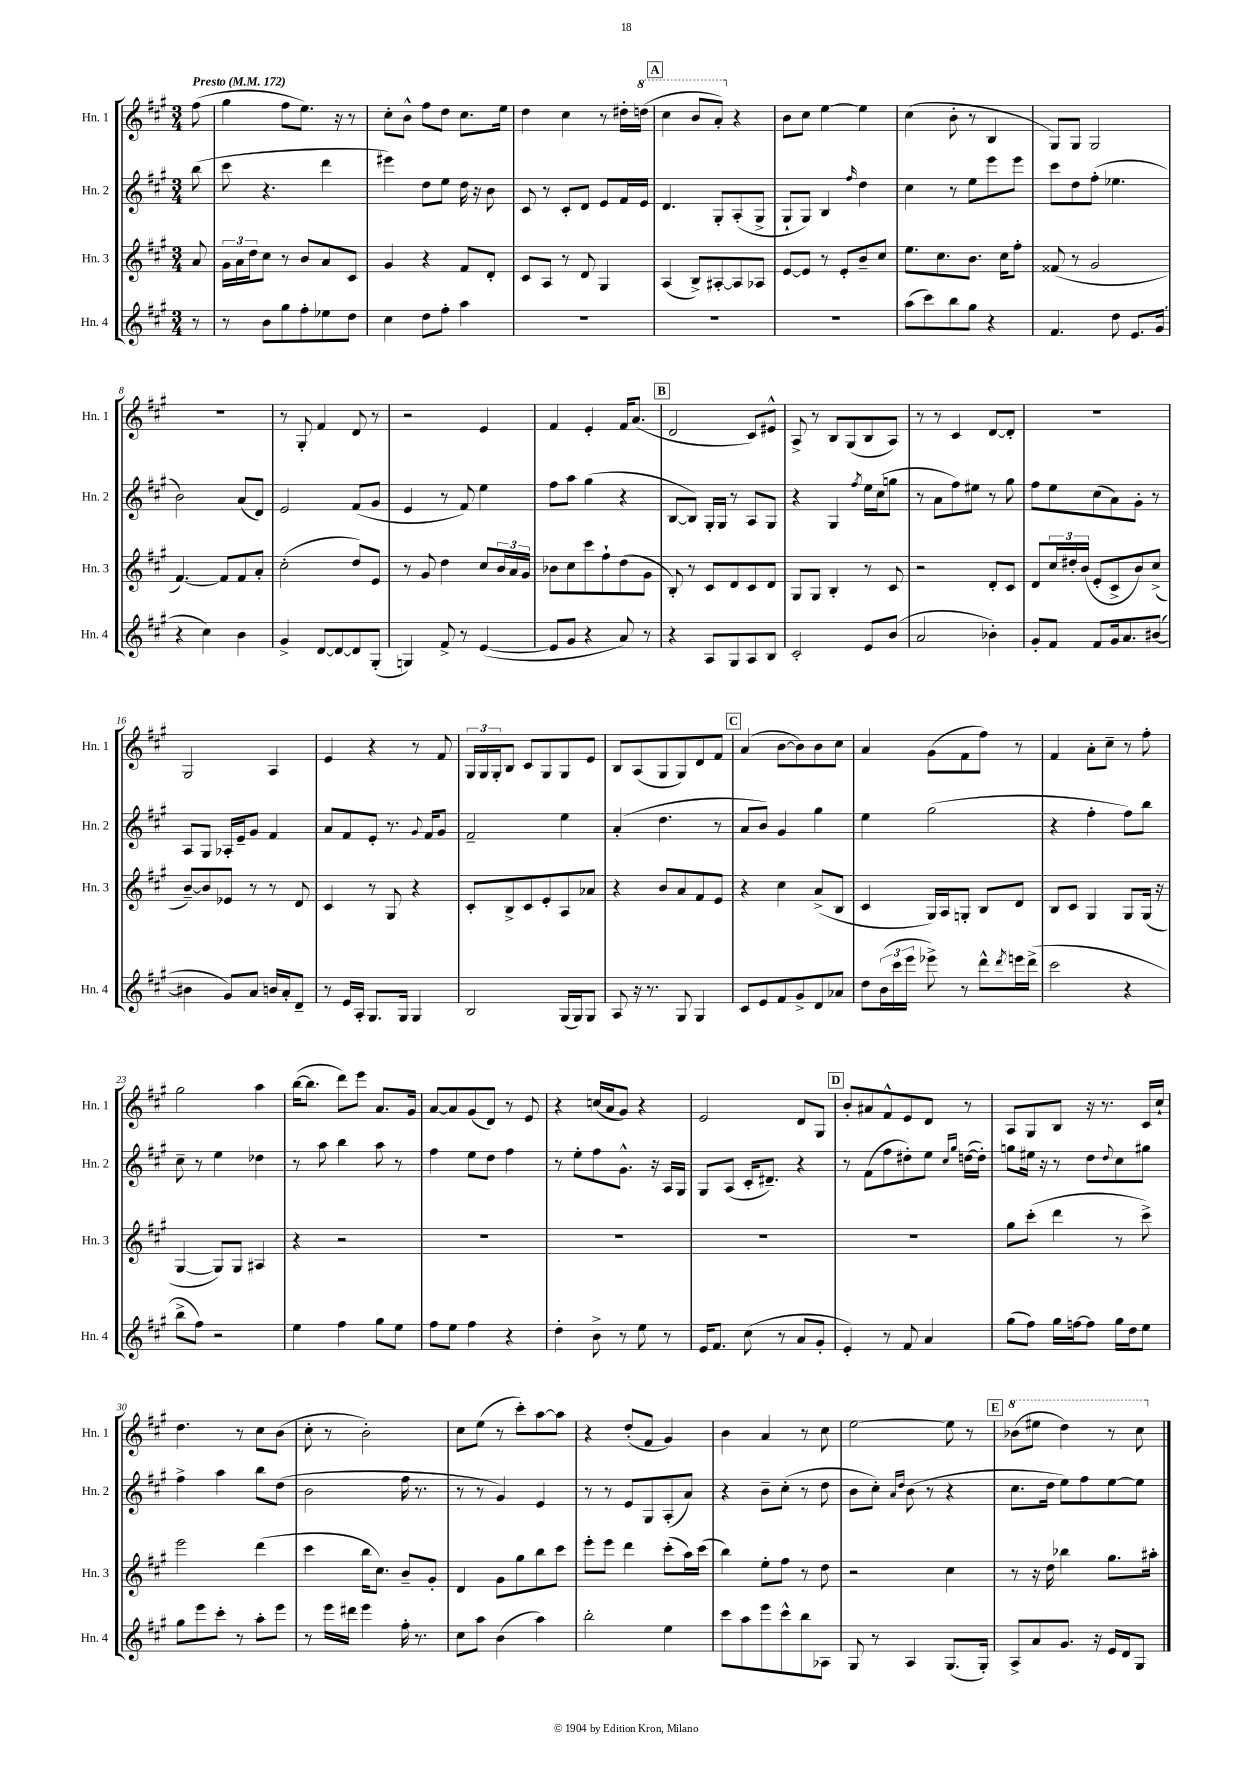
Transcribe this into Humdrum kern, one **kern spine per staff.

**kern	**kern	**kern	**kern
*part4	*part3	*part2	*part1
*staff4	*staff3	*staff2	*staff1
*I"Hn. 4	*I"Hn. 3	*I"Hn. 2	*I"Hn. 1
*I'Hn. 4	*I'Hn. 3	*I'Hn. 2	*I'Hn. 1
*clefG2	*clefG2	*clefG2	*clefG2
*k[f#c#g#]	*k[f#c#g#]	*k[f#c#g#]	*k[f#c#g#]
*M3/4	*M3/4	*M3/4	*M3/4
*MM172	*MM172	*MM172	*MM172
=	=	=	=
!	!	!	!LO:TX:a:B:t=Presto
8r	8a/	(8bb\	(8ff#\
=1	=1	=1	=1
8r	24g#\LL	8ccc#\	4gg#\
.	24a\	.	.
.	24dd\J	.	.
8b\L	8cc#\J	4.r	.
8gg#\	8r	.	8ff#\L
8ff#'\	8b/L	.	8.ee\J)
8ee-X\	8a/	4ddd\	.
.	.	.	16r
8dd\J	8c#/J	.	8r
=2	=2	=2	=2
4cc#\	4g#/	4eee#X\)	8cc#'\L
.	.	.	8b^^\J
8dd\L	4r	8dd\L	8ff#\L
8ff#'\J	.	8ee\J	8dd\J
4aa\	8f#/L	16dd\	8.cc#\L
.	.	16r	.
.	8d'/J	8b\	.
.	.	.	16ee\Jk
=3	=3	=3	=3
2.r	8c#/L	8c#/	4dd\
.	8A/J	8r	.
.	8r	8c#'/L	4cc#\
.	8d/	8d/J	.
.	4G#/	8e/L	8r
.	.	16f#/L	16dd#X'\LL
*	*	*	*8va
.	.	16e/JJ	(16dddn\JJ
!!LO:REH:place=s1:t=A
=4	=4	=4	=4
2.r	(4A/	4.d/	4ccc#\
.	8B^/L)	.	8bb/L
.	[8A#X'/	8G#'/L	8aa'/J)
*	*	*	*X8va
.	8A#/]	(8A'/	4r
.	8A-X/J	8G#^/J	.
=5	=5	=5	=5
2.r	[8e/L	8G#`/L	8b\L
.	8e/J]	8G#/J)	8cc#\J
.	8r	4B/	[4ee\
.	8e'/L	.	.
.	.	16qqff#/	.
.	8b~/	4dd\	4ee\]
.	8cc#/J	.	.
=6	=6	=6	=6
(8aa\L	8.ee\L	4cc#\	(4cc#\
8ccc#\)	.	.	.
.	8.cc#\	.	.
8bb\	.	8r	8b'\
8gg#\J	8.b\J	8ee\L	8r
4r	.	8eee\	4B/
.	16cc#\KL	.	.
.	8ff#'\J	8eee\J	.
=7	=7	=7	=7
4.f#/	(8f##X/	8ccc#\L	8G#/L)
.	8r	8dd\	8G#/J
.	2g#/	(8ff#'\J	2G#/
8dd\	.	4.ee-X\	.
8.e/L	.	.	.
(16g#/Jk	.	.	.
!!LO:LB:g=z
=8	=8	=8	=8
4r	[4.f#/)	2b\)	2.r
4cc#\)	.	.	.
.	8f#/L]	.	.
4b\	8f#/	(8a/L	.
.	8a'/J	8d/J)	.
=9	=9	=9	=9
4g#^/	(2cc#'\	2e/	8r
.	.	.	8G#'/
[8d/L	.	.	4f#/
8d/_	.	.	.
8d/]	8dd/L)	(8f#/L	8d/
(8G#'/J	8e/J	8g#/J	8r
=10	=10	=10	=10
4Gn/)	8r	4e/	2r
.	8g#/	.	.
8f#^/	4dd\	8r	.
8r	.	8f#/)	.
([4e/	8cc#/L	4ee\	4e/
.	24b/L	.	.
.	24a/	.	.
.	24g#/JJ	.	.
=11	=11	=11	=11
8e/L]	8b-X\L	8ff#\L	4f#/
8g#/J	8cc#\	8aa\J	.
4r	8ccc#\	(4gg#\	4e'/
.	8ff#`\	.	.
8a/)	(8dd\	4r	16f#/KL
.	.	.	(8.a/J
8r	8g#\J	.	.
!!LO:REH:place=s1:t=B
=12	=12	=12	=12
4r	8B'/)	[8B/L	2d/
.	8r	8B/J])	.
8A/L	8c#/L	16G#'/LL	.
.	.	16G#/JJ	.
8G#/	8d/	8r	.
8A/	8c#/	8A/L	8c#/L)
8B/J	8d/J	8G#/J	8e#X^^/J
=13	=13	=13	=13
2c#'/	8G#/L	4r	8A^/
.	8G#/J	.	8r
.	4B'/	4G#/	8B/L
.	.	.	(8G#/
.	.	8qff#/	.
8e/L	8r	16ee\LL	8B/
.	.	(16cc#\J	.
(8b/J	8c#/	8ggn\J	8A/J)
=14	=14	=14	=14
2a/	2r	8r	8r
.	.	8a\L	8r
.	.	8ff#\)	4c#/
.	.	8ee#X\J	.
4b-X'\)	8d'/L	8r	[8d/L
.	8c#/J	8gg#\	8d'/J]
=15	=15	=15	=15
8g#'/L	8d/L	8ff#\L	2.r
8f#/J	24cc#/L	8ee\	.
.	24dd#X'/	.	.
.	(24b/JJ	.	.
8f#/L	8e'/L	(8cc#\	.
16g#/k	8c#^/	8a\)	.
8.a/	.	.	.
.	8b/)	8g#'\J	.
([8b#X/J	(8cc#^/J	8r	.
!!LO:LB:g=z
=16	=16	=16	=16
4b#X\]	[8b~/L)	8A/L	2G#/
.	8b/]	8G#/J	.
8g#/L)	8e-X/J	16A-X'/LL	.
.	.	16e~/J	.
8a/J	8r	8g#/J	.
16bn/LL	8r	4f#/	4A/
16a'/J	.	.	.
8d~/J	8d/	.	.
=17	=17	=17	=17
8r	4c#/	8a/L	4e/
16e/LL	.	8f#/	.
16A'/JJ	.	.	.
8.G#/L	8r	8e'/J	4r
.	8G#/	8.r	.
16G#/Jk	.	.	.
4G#/	4r	.	8r
.	.	8qqg#/	.
.	.	16f#/KL	.
.	.	8g#/J	8f#/
=18	=18	=18	=18
2B/	8c#'/L	2f#~/	24G#/LL
.	.	.	24G#/
.	.	.	24G#'/J
.	8B^/	.	8B/J
.	8c#/	.	8c#/L
.	8e'/	.	8G#/
(16G#/LL	8A/	4ee\	8G#/
16G#/J)	.	.	.
8G#/J	8a-X/J	.	8e/J
=19	=19	=19	=19
8A/	4r	(4a'/	8B/L
16r	.	.	(8A/
8.r	.	.	.
.	8b/L	4.dd\	8G#/
8G#/	8a/	.	8G#/)
4G#/	8f#/	.	8d/
.	8e/J	8r	8f#/J
!!LO:REH:place=s1:t=C
=20	=20	=20	=20
8c#/L	4r	8a/L	(4a/
8e/	.	8b/J)	.
8f#/	4cc#\	4g#/	[8b\L
8g#^/	.	.	8b\])
8d/	(8a^/L	4gg#\	8b\
8a-X/J	8B/J	.	8cc#\J
=21	=21	=21	=21
8dd\L	4c#/	4ee\	4a/
(24b\L	.	.	.
24ccc#\	.	.	.
24eee\JJ	.	.	.
8eee-X^\)	16G#/LL)	(2gg#\	(8g#\L
.	16A/J	.	.
8r	8Gn'/J	.	8f#\
8ddd^^\L	8B/L	.	8ff#\J)
8qddd/	.	.	.
16eeen\L	8d/J	.	8r
(16ddd^\JJ	.	.	.
=22	=22	=22	=22
2ccc#\	8B/L	4r	4f#/
.	8c#/J	.	.
.	4G#/	4ff#'\	8a'\L
.	.	.	8cc#~\J
4r	8G#/L	8ff#\L)	8r
.	(16G#/Jk	8bb\J	8ff#'\
.	16r	.	.
!!LO:LB:g=z
=23	=23	=23	=23
8bb^\L	[4G#/	8cc#~\	2gg#\
8ff#\J)	.	8r	.
2r	8G#/L])	4ee\	.
.	8G#/J	.	.
.	4A#X/	4dd-X\	4aa\
=24	=24	=24	=24
4ee\	4r	8r	([16bb\KL
.	.	.	8.bb\J]
.	.	8aa\	.
4ff#\	2r	4bb\	8ddd\L)
.	.	.	8eee\J
8gg#\L	.	8aa\	8.a/L
8ee\J	.	8r	.
.	.	.	16g#/Jk
=25	=25	=25	=25
8ff#\L	2.r	4ff#\	[8a/L
8ee\J	.	.	8a/]
4ff#\	.	8ee\L	(8g#/
.	.	8dd\J	8d/J)
4r	.	4ff#\	8r
.	.	.	8e/
=26	=26	=26	=26
4dd'\	2.r	8r	4r
.	.	8ee'\L	.
8b^\	.	8ff#\	(16ccn/LL
.	.	.	16a/J
8r	.	8.g#^^\J	8g#/J)
8ee\	.	.	4r
.	.	16r	.
8r	.	16A/LL	.
.	.	16G#/JJ	.
=27	=27	=27	=27
16e/KL	2.r	8G#/L	2e/
8.f#/J	.	.	.
.	.	(8A/J	.
(8cc#\	.	16c#'/KL	.
.	.	8.d#X~/J)	.
8r	.	.	.
8a/L	.	4r	8d/L
8g#'/J	.	.	8G#/J
!!LO:REH:place=s1:t=D
=28	=28	=28	=28
4e'/)	2.r	8r	8b'/L
.	.	(8f#\L	8a#X/
8r	.	8ff#\	8f#^^/
8f#/	.	8dd#X'\)	8e/
4a/	.	8ee\J	8d/J
.	.	16qqcc#/LL	.
.	.	16qqgg#/JJ	.
.	.	([16ddn\LL	8r
.	.	16dd'\JJ])	.
=29	=29	=29	=29
(8gg#\L	8gg#\L	8ggn\L	8A/L
8ff#\J)	(8ccc#'\J	16ee#X\Jk	8G#/
.	.	16r	.
16gg#\LL	4ddd\	8r	8B/J
[16ffn\J	.	.	.
8ff\J]	.	8dd\L	16r
.	.	.	8.r
.	.	8qqdd/	.
16gg#\LL	8r	8cc#\	.
16dd\J	.	.	.
8ee\J	8ccc#^\)	8gg#X\J	16c#/LL
.	.	.	16cc#`/JJ
!!LO:LB:g=z
=30	=30	=30	=30
8gg#\L	2eee\	4ff#^\	4.dd\
8eee\	.	.	.
8ccc#'\J	.	4aa\	.
8r	.	.	8r
8aa'\L	(4ddd\	8bb\L	8cc#\L
8eee\J	.	(8dd\J	(8b\J
=31	=31	=31	=31
8r	4ccc#\	2b\	8cc#'\
16eee\LL	.	.	8r
16ddd#X\JJ	.	.	.
4eee\	16bb\KL	.	2b'\)
.	8.cc#\J)	.	.
16ff#'\	8b~/L	16ff#\	.
8.r	.	8.r	.
.	8g#'/J	.	.
=32	=32	=32	=32
8cc#\L	4d/	8r	8cc#\L
8aa\J	.	8r	(8ee\J
(4b\	8g#\L	4g#/)	8r
.	8gg#\	.	8ccc#'\L)
4aa\)	8bb\	4e/	[8aa\
.	8ccc#\J	.	8aa\J]
=33	=33	=33	=33
2bb'\	8eee'\L	8r	4r
.	8eee\J	8r	.
.	4ddd\	8e/L	(8dd'/L
.	.	8G#/	8f#/J
4ee\	(8ccc#'\L	(8A'/	4g#/)
.	16aa\L)	8a/J)	.
.	(16ccc#\JJ	.	.
=34	=34	=34	=34
8ccc#\L	4bb\)	4r	4b\
8aa\	.	.	.
8eee\	8ee'\L	8b~\L	4a/
8ccc#^^\	8ff#\J	(8cc#'\J	.
8bb\	8r	8r	8r
8A-X\J	8dd\	8dd\	8cc#\
=35	=35	=35	=35
8G#/	2r	8b\L	[2ee\
8r	.	8cc#'\J)	.
.	.	16qqa/LL	.
.	.	16qqdd/JJ	.
4A/	.	(8b\	.
.	.	8r	.
(8.G#/L	4cc#\	4r	8ee\]
.	.	.	8r
16G#'/Jk)	.	.	.
!!LO:REH:place=s1:t=E
=36	=36	=36	=36
*	*	*	*8va
8A^/L	8r	8.cc#\L	(8bb-X\L
8a/	16r	.	8eee#X\J
.	16dd\	16dd\Jk	.
8.g#/J	4bb-X\	8ee\L)	4ddd\)
.	.	8ff#\	.
16r	.	.	.
16e/LL	8.gg#\L	[8ee\	8r
16d/J	.	.	.
8G#/J	.	8ee\J]	8ccc#\
.	16aa#X'\Jk	.	.
*	*	*	*X8va
==	==	==	==
*-	*-	*-	*-
